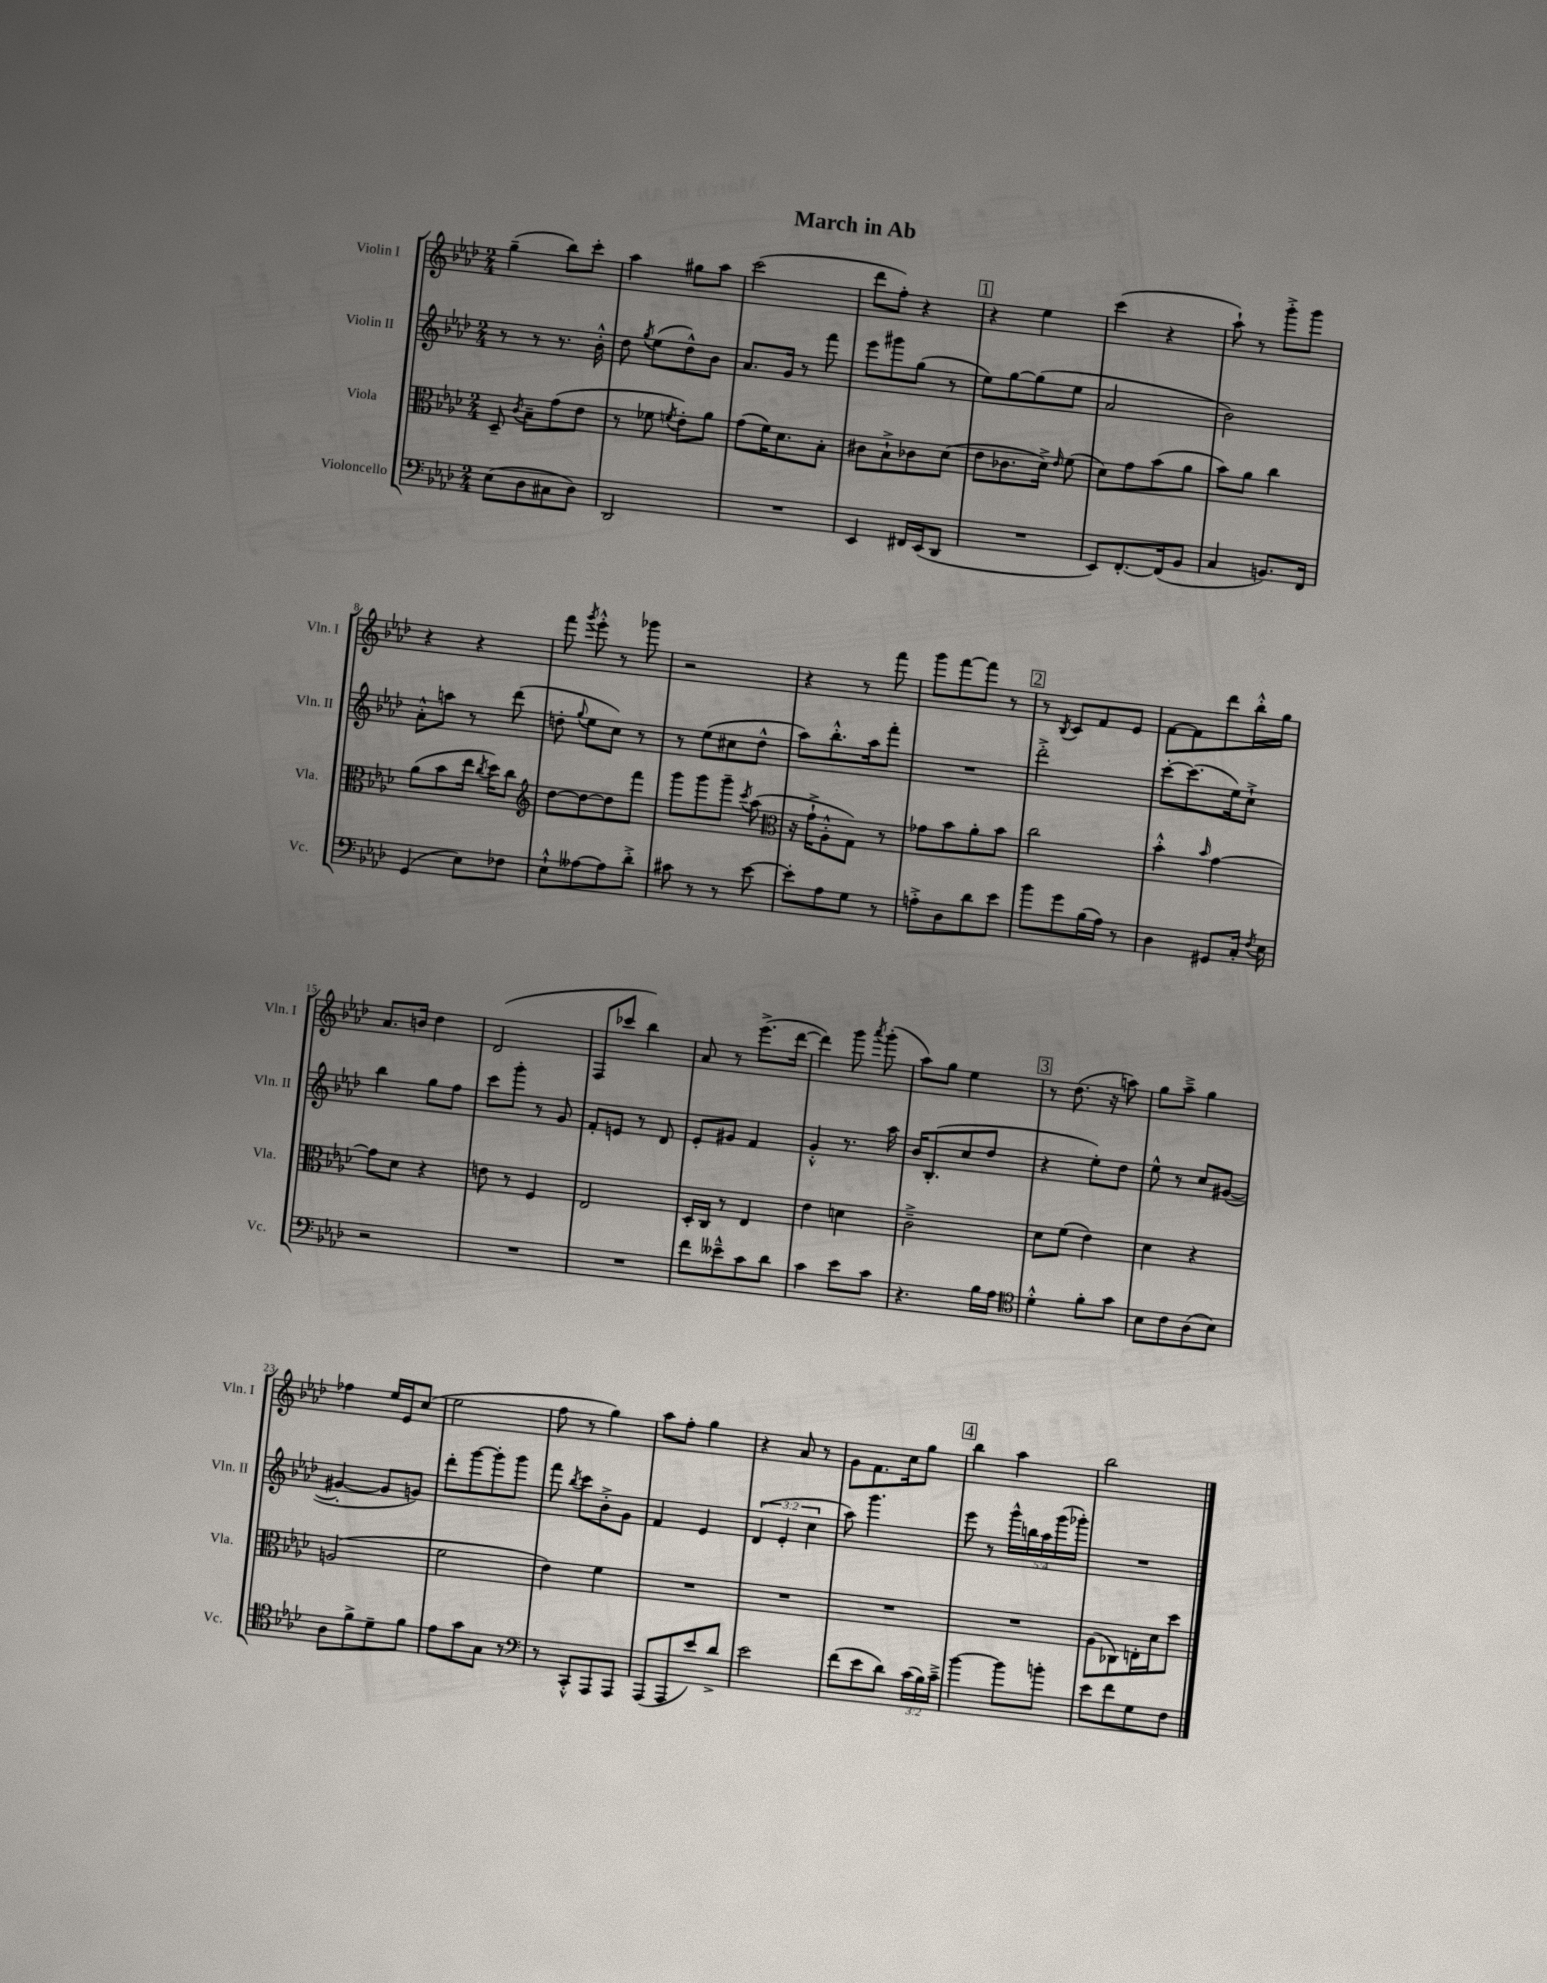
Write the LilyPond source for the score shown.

\header { title = "March in Ab" }
<<
\new StaffGroup <<
\new Staff = "s0" \with { instrumentName = "Violin I" shortInstrumentName = "Vln. I" } {
    \clef treble \key aes \major \numericTimeSignature \time 2/4
    \autoBeamOff g''4--( bes''8[) c'''8]-. |
    aes''4 gis''8[ aes''8] |
    c'''2( |
    des'''8[ f''8]-.) r4 |
    \mark \markup { \box "1" } r4 ees''4 |
    c'''4( r4 |
    aes''8-!) r8 g'''8[-.-> g'''8] |
    r4 r4 |
    f'''8 \acciaccatura { g'''8 } ees'''8-.-^ r8 ges'''8 |
    r2 |
    r4 r8 f'''8 |
    g'''8[ f'''8~ f'''8] r8 |
    \mark \markup { \box "2" } r8 \acciaccatura { bes8 } c'8[ f'8 ees'8] |
    f'8[~ f'8 des'''8 bes''16-.-^ g''16] |
    aes'8.[ b'16] des''4 |
    des'2( |
    f8[ ces'''8] bes''4) |
    aes'8 r8 ees'''8.[->( des'''16]~ |
    des'''4) g'''8 \acciaccatura { aes'''8 } g'''8-.( |
    aes''8[) g''8] ees''4 |
    \mark \markup { \box "3" } r8 des''8.( r16 a''8) |
    g''8[ aes''8]---> g''4 |
    fes''4 ees''16[ ees'16 c''8]( |
    ees''2 |
    f''8 r8 g''4) |
    aes''8[ f''8]-. g''4 |
    r4 aes'8 r8 |
    g'8[ f'8. c''16 g''8] |
    \mark \markup { \box "4" } bes''4 aes''4 |
    bes''2 \bar "|." |
}
\new Staff = "s1" \with { instrumentName = "Violin II" shortInstrumentName = "Vln. II" } {
    \clef treble \key aes \major \numericTimeSignature \time 2/4 \override Staff.TupletNumber.text = #tuplet-number::calc-fraction-text
    \autoBeamOff r8 r8 r8. bes'16-.-^ |
    des''8 \acciaccatura { g''8 } ees''8[( des''8-^) bes'8] |
    aes'8.[ g'16] r8 f'''8 |
    ees'''8[ gis'''8 g''8]( r8 |
    \mark \markup { \box "1" } ees''8[) g''8~ g''8( ees''8] |
    aes'2 |
    bes'2) |
    aes'8[-.-^ a''8] r8 des'''8( |
    d''8-. \appoggiatura { g''8 } ees''8[ c''8]) r8 |
    r8 ees''8[( cis''8 des''8]-^ |
    aes''8[) bes''8.-.-^ aes''16 f'''8]-. |
    R2 |
    \mark \markup { \box "2" } des'''2-.-> |
    c'''8[~-. c'''8.( ees''16) c''8]-!-> |
    bes''4 g''8[ f''8] |
    c'''8[ g'''8]-. r8 g'8 |
    f'8[-. e'8] r8 des'8 |
    ees'8[-. gis'8] f'4 |
    g'4-.-^ r8. aes''16 |
    bes'16[ bes8.-.( c''8 des''8] |
    \mark \markup { \box "3" } r4 ees''8[-.) des''8] |
    ees''8-^ r8 c''8[ gis'8]~( |
    gis'4~-. gis'8[ g'8]) |
    des'''8[-. g'''8~ g'''8-. g'''8] |
    f'''8 \acciaccatura { bes''8 } c'''8[ bes'8-.-> g'8] |
    f'4 ees'4 |
    \tuplet 3/2 { des'4( ees'4-. c''4 } |
    aes''8) g'''4. |
    \mark \markup { \box "4" } ees'''8 r8 \tuplet 5/4 { g'''16[-^ b''16 aes''16 g'''16( ges'''16]-.) } |
    R2 \bar "|." |
}
\new Staff = "s2" \with { instrumentName = "Viola" shortInstrumentName = "Vla." } {
    \clef alto \key aes \major \numericTimeSignature \time 2/4
    \autoBeamOff des8-- \acciaccatura { c'8 } bes8[-- g'8( ees'8] |
    r8 fes'8 \acciaccatura { f'8 } ees'8[-.) aes'8] |
    g'8[( f'16) des'8. bes8]-. |
    cis'8[ bes8-!-> ces'8 des'8]( |
    \mark \markup { \box "1" } ees'8[ ces'8. des'16]->) \grace { ees'16 } f'8( |
    des'8[) g'8 bes'8( aes'8] |
    bes'8[) aes'8] c''4 |
    aes'8[( bes'8 ees''16] \acciaccatura { c''8 } des''16[) c''8] |
    \clef treble des''8[~ des''8~ des''8 f'''8] |
    g'''8[ g'''8 g'''8]-- \acciaccatura { c'''8 } aes''8( |
    \clef alto r16 g'16[-!-> aes8-.-^ g8]) r8 |
    ges'8[ bes'8 aes'8-. bes'8] |
    \mark \markup { \box "2" } c''2 |
    bes'4-.-^ \grace { bes'16 } g'4~ |
    g'8[ des'8] r4 |
    e'8 r8 f4 |
    ees2 |
    des16[-. c16] r8 ees4 |
    ees'4 d'4 |
    c'2---> |
    \mark \markup { \box "3" } des'8[ f'8]( ees'4) |
    des'4 r4 |
    a2( |
    f'2 |
    ees'4) f'4 |
    R2 |
    R2 |
    R2 |
    \mark \markup { \box "4" } R2 |
    aes8[( ces8) e16-. des'16 des''8] \bar "|." |
}
\new Staff = "s3" \with { instrumentName = "Violoncello" shortInstrumentName = "Vc." } {
    \clef bass \key aes \major \numericTimeSignature \time 2/4 \override Staff.TupletNumber.text = #tuplet-number::calc-fraction-text
    \autoBeamOff ees8[( des8 cis8 des8]) |
    des,2 |
    R2 |
    ees,4 fis,16[ ees,16( des,8] |
    \mark \markup { \box "1" } R2 |
    ees,8[) f,8.~-. f,16( bes,8] |
    c4 b,8.[) f,16] |
    g,4( ees8[) fes8] |
    ees8[-!-^ aeses8~ aeses8 des'8]-.-> |
    cis'8 r8 r8 ees'8~ |
    ees'8[-. aes8 g8] r8 |
    a8[-.-> des8 des'8 ees'8] |
    \mark \markup { \box "2" } bes'8[ g'8 bes16( aes16]) r8 |
    des4 gis,8[ c16]-. \acciaccatura { f8 } ees16 |
    r2 |
    R2 |
    R2 |
    f'8[ eeses'8---^ c'8 des'8] |
    c'4 ees'8[ c'8] |
    r4. bes16[ aes16] |
    \mark \markup { \box "3" } \clef tenor des'4-.-^ f'8[-. g'8] |
    bes8[ c'8 aes8( bes8]) |
    aes8[ f'8-> des'8-- f'8] |
    ees'8[ g'8 g8] r8 |
    \clef bass r8 c,8[-.-^ aes,,8 aes,,8] |
    aes,,8[( aes,,8 ees'8) des'8]-> |
    ees'2 |
    f'8[( ees'8 des'8]) \tuplet 3/2 { c'16[( bes16) c'16]---> } |
    \mark \markup { \box "4" } bes'4~ bes'8[ b'8]-. |
    ees'8[ f'8 g8 f8] \bar "|." |
}
>>
>>
